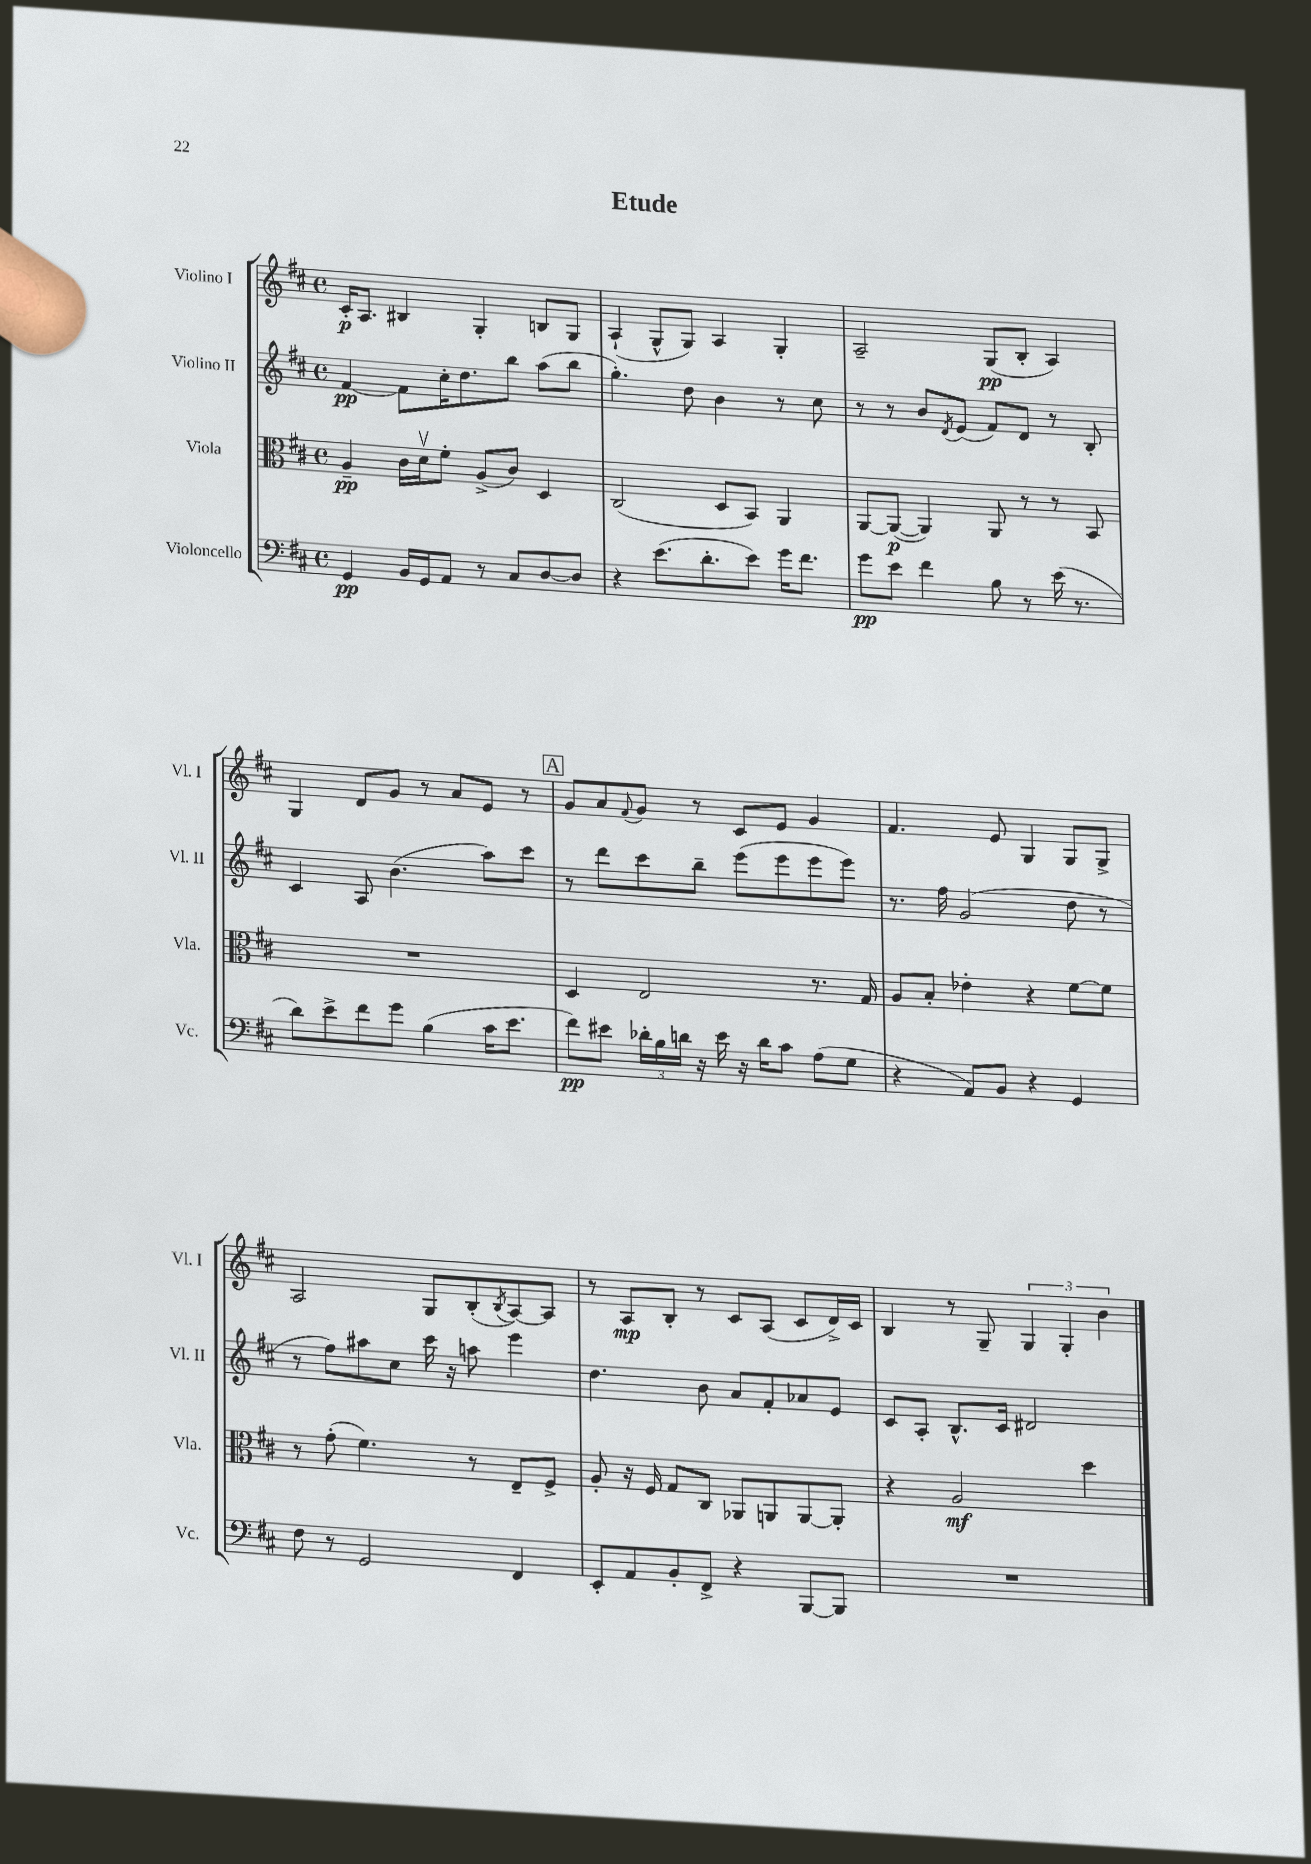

**kern	**dynam	**kern	**dynam	**kern	**dynam	**kern	**dynam
*part4	*part4	*part3	*part3	*part2	*part2	*part1	*part1
*staff4	*staff4	*staff3	*staff3	*staff2	*staff2	*staff1	*staff1
*I"Violoncello	*	*I"Viola	*	*I"Violino II	*	*I"Violino I	*
*I'Vc.	*	*I'Vla.	*	*I'Vl. II	*	*I'Vl. I	*
*clefF4	*	*clefC3	*	*clefG2	*	*clefG2	*
*k[f#c#]	*	*k[f#c#]	*	*k[f#c#]	*	*k[f#c#]	*
*M4/4	*	*M4/4	*	*M4/4	*	*M4/4	*
*met(c)	*	*met(c)	*	*met(c)	*	*met(c)	*
=1	=1	=1	=1	=1	=1	=1	=1
4GG/	pp	4A~/	pp	[4f#/	pp	16c#'/KL	p
.	.	.	.	.	.	8.A/J	.
16BB/LL	.	16c#\LL	.	8f#\L]	.	4B#X/	.
16GG/J	.	16dv\J	.	.	.	.	.
8AA/J	.	8f#'\J	.	16cc#'\K	.	.	.
.	.	.	.	8.dd\	.	.	.
8r	.	(8A^/L	.	.	.	4G'/	.
8C#/L	.	8c#/J)	.	8bb\J	.	.	.
[8D/	.	4D/	.	(8aa\L	.	8Bn/L	.
8D/J]	.	.	.	8bb\J	.	8G/J	.
=2	=2	=2	=2	=2	=2	=2	=2
4r	.	(2C#/	.	4.gg'\)	.	(4A`/	.
(8.e\L	.	.	.	.	.	8G^^/L	.
.	.	.	.	8dd\	.	8G/J)	.
8.d'\	.	.	.	.	.	.	.
.	.	8D/L	.	4b\	.	4A/	.
8e\J)	.	8BB/J)	.	.	.	.	.
16g\KL	.	4AA/	.	8r	.	4G'/	.
8.f#\J	.	.	.	.	.	.	.
.	.	.	.	8cc#\	.	.	.
=3	=3	=3	=3	=3	=3	=3	=3
8g\L	pp	[8AA/L	.	8r	.	2A~/	.
8e\J	.	(8AA/J_	p	8r	.	.	.
4f#\	.	4AA/])	.	8b/L	.	.	.
.	.	.	.	8qd/	.	.	.
.	.	.	.	(8e/J	.	.	.
8B\	.	8AA/	.	8f#/L)	.	(8G/L	pp
8r	.	8r	.	8d/J	.	8B'/J	.
(16e\	.	8r	.	8r	.	4A/)	.
8.r	.	.	.	.	.	.	.
.	.	8BB/	.	8B'/	.	.	.
!!LO:LB:g=z
=4	=4	=4	=4	=4	=4	=4	=4
8d\L)	.	1r	.	4c#/	.	4G/	.
8e^\	.	.	.	.	.	.	.
8f#\	.	.	.	8A/	.	8d/L	.
8g\J	.	.	.	(4.b\	.	8g/J	.
(4B\	.	.	.	.	.	8r	.
.	.	.	.	.	.	8a/L	.
16c#\KL	.	.	.	8aa\L)	.	8e/J	.
8.e\J	.	.	.	.	.	.	.
.	.	.	.	8ccc#\J	.	8r	.
!!LO:REH:place=s1:t=A
=5	=5	=5	=5	=5	=5	=5	=5
8f#\L)	pp	4D/	.	8r	.	8g/L	.
8e#X\J	.	.	.	8ddd\L	.	8a/	.
.	.	.	.	.	.	8qqf#/	.
24d-X'\LL	.	2E/	.	8ccc#\	.	8g/J	.
24B\	.	.	.	.	.	.	.
24dn\JJ	.	.	.	.	.	.	.
16r	.	.	.	8bb~\J	.	8r	.
16e#\	.	.	.	.	.	.	.
16r	.	.	.	(8eee\L	.	8c#/L	.
16d\KL	.	.	.	.	.	.	.
8c#\J	.	.	.	8eee\	.	8e/J	.
(8A\L	.	8.r	.	8eee\	.	4g/	.
8G\J	.	.	.	8eee\J)	.	.	.
.	.	16G/	.	.	.	.	.
=6	=6	=6	=6	=6	=6	=6	=6
4r	.	8A/L	.	8.r	.	4.f#/	.
.	.	8B'/J	.	.	.	.	.
.	.	.	.	16ff#\	.	.	.
8AA/L)	.	4e-X'\	.	(2g/	.	.	.
8BB/J	.	.	.	.	.	8e/	.
4r	.	4r	.	.	.	4G/	.
4GG/	.	[8f#\L	.	8dd\	.	8G/L	.
.	.	8f#\J]	.	8r	.	8G^/J	.
!!LO:LB:g=z
=7	=7	=7	=7	=7	=7	=7	=7
8F#\	.	8r	.	8r	.	2A/	.
8r	.	(8g'\	.	8ff#\L)	.	.	.
2GG/	.	4.f#\)	.	8aa#X\	.	.	.
.	.	.	.	8cc#\J	.	.	.
.	.	.	.	16ccc#\	.	8G/L	.
.	.	.	.	16r	.	.	.
.	.	8r	.	8aan\	.	(8B'/	.
.	.	.	.	.	.	8qB/	.
4FF#/	.	8E~/L	.	4eee\	.	[8A/)	.
.	.	8F#^/J	.	.	.	8A/J]	.
=8	=8	=8	=8	=8	=8	=8	=8
8EE'/L	.	8A'/	.	4.dd\	.	8r	.
8AA/	.	16r	.	.	.	8A/L	mp
.	.	16F#/	.	.	.	.	.
8BB'/	.	8G/L	.	.	.	8B'/J	.
8FF#^/J	.	8C#/J	.	8b\	.	8r	.
4r	.	8AA-X/L	.	8a/L	.	8c#/L	.
.	.	8AAn/	.	8f#'/	.	(8A/J	.
[8BBB/L	.	[8AA/	.	8a-X/	.	8c#/L	.
8BBB/J]	.	8AA'/J]	.	8e/J	.	16d^/L)	.
.	.	.	.	.	.	16c#/JJ	.
=9	=9	=9	=9	=9	=9	=9	=9
1r	.	4r	.	8c#/L	.	4B/	.
.	.	.	.	8A'/J	.	.	.
.	.	2A/	mf	8.B^^/L	.	8r	.
.	.	.	.	.	.	8G~/	.
.	.	.	.	16c#/Jk	.	.	.
.	.	.	.	2d#X/	.	6G/	.
.	.	.	.	.	.	6G'/	.
.	.	4dd\	.	.	.	.	.
.	.	.	.	.	.	6b\	.
==	==	==	==	==	==	==	==
*-	*-	*-	*-	*-	*-	*-	*-
